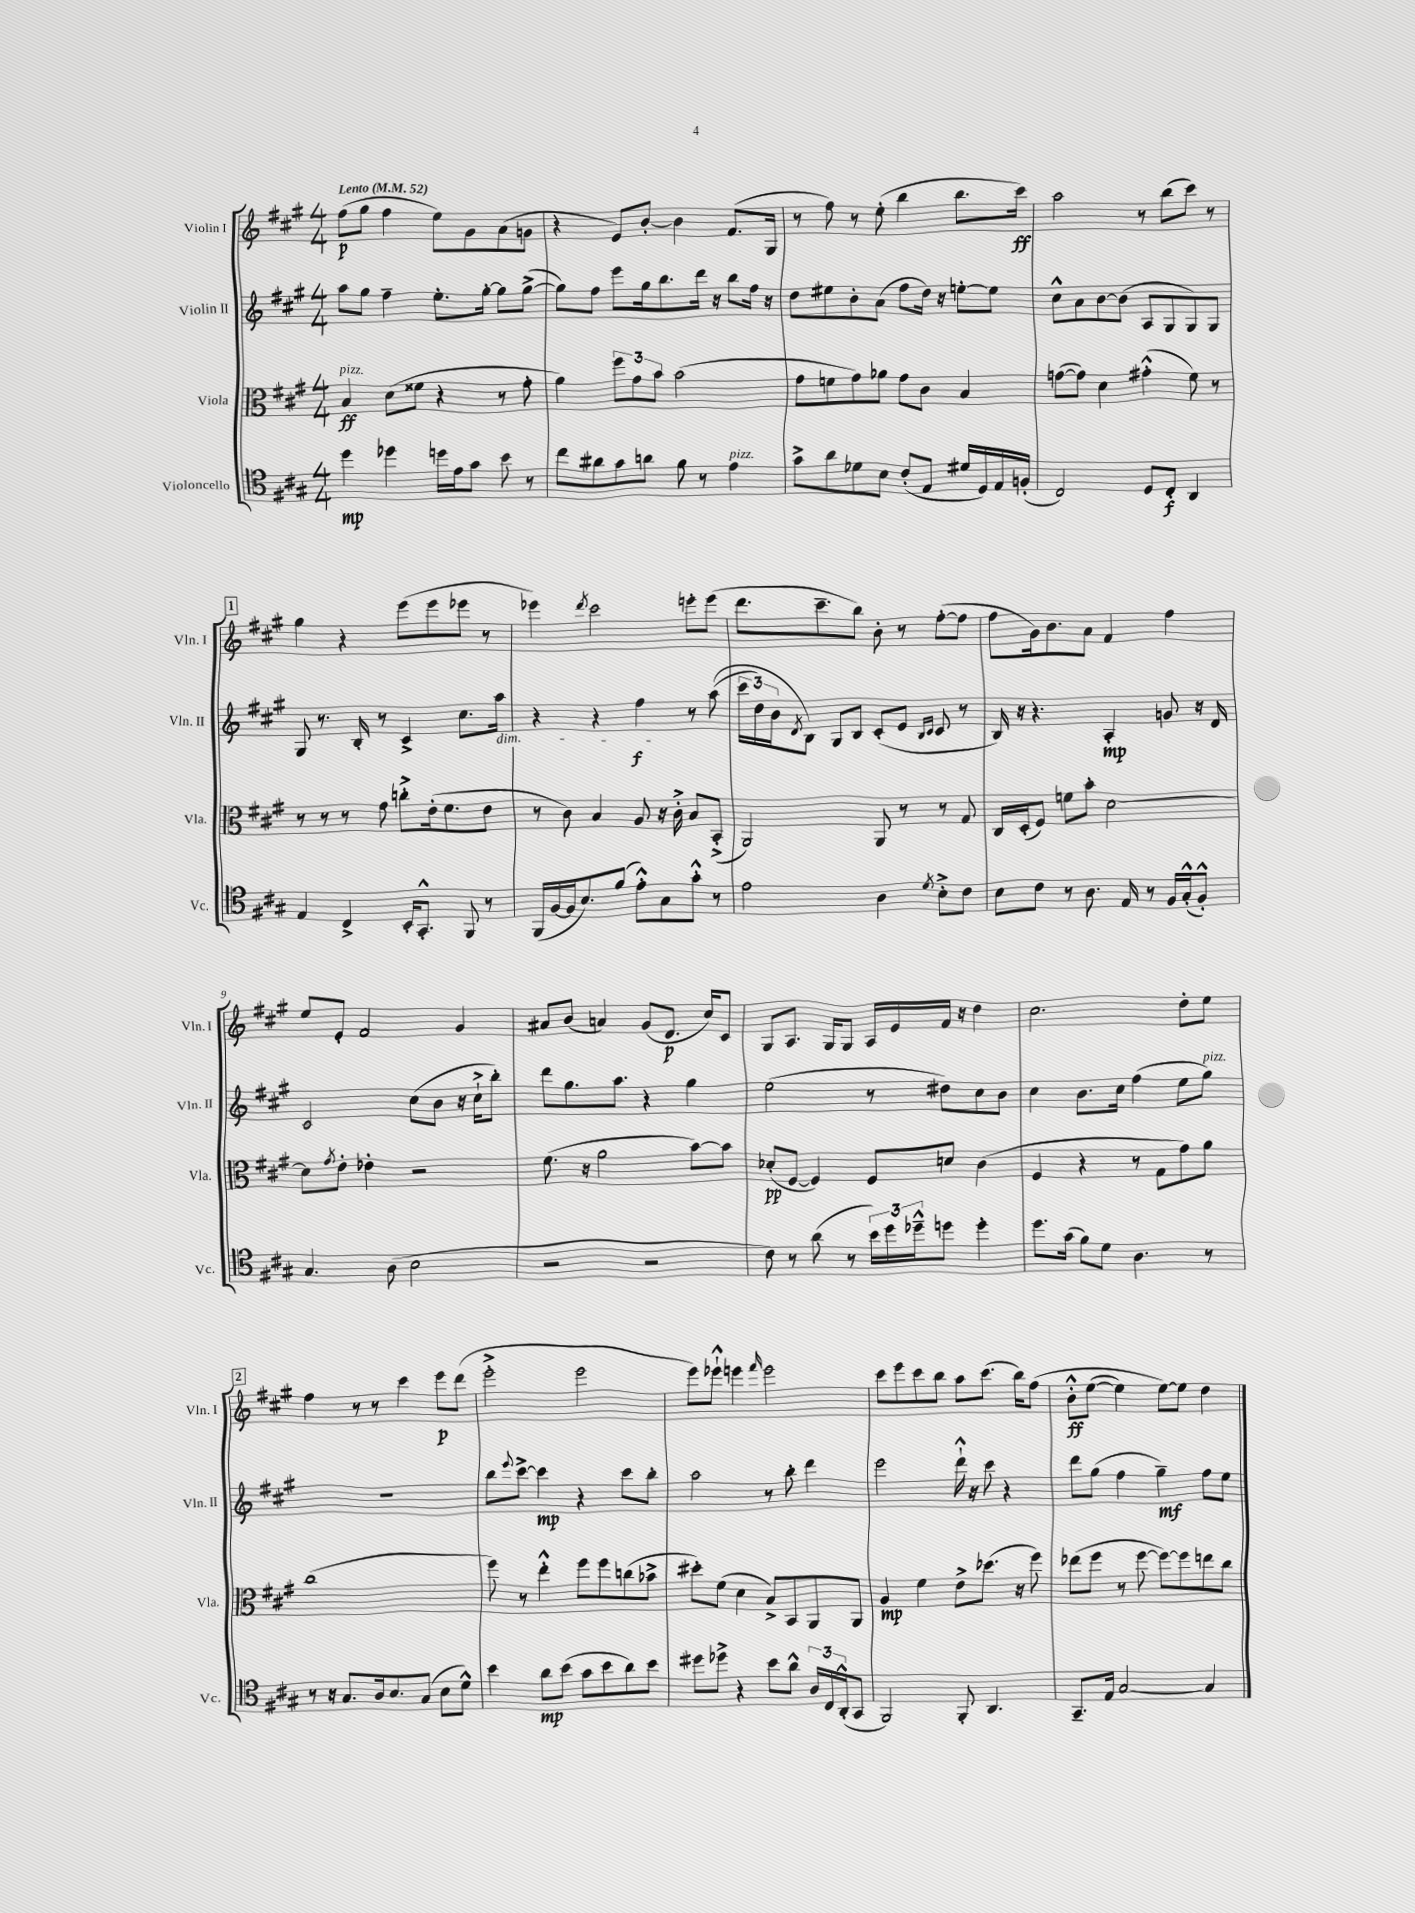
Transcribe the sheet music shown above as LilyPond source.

<<
\new StaffGroup <<
\new Staff = "s0" \with { instrumentName = "Violin I" shortInstrumentName = "Vln. I" } {
    \clef treble \key a \major \numericTimeSignature \time 4/4 \tempo "Lento" 4 = 52
    fis''8\p( gis''8 fis''4 e''8) gis'8 a'8( g'8 |
    r4 e'8) b'8~-. b'4 fis'8.( gis16 |
    r8 fis''8) r8 e''8-.( b''4 b''8. cis'''16\ff) |
    a''2 r8 b''8( cis'''8) r8 |
    \mark \markup { \box "1" } gis''4 r4 e'''8( e'''8 ees'''8 r8 |
    ees'''4) \acciaccatura { d'''8 } cis'''2 e'''8-. e'''8( |
    d'''8. cis'''8.-- b''8) b'8-. r8 fis''8~-.( fis''8 |
    fis''8 gis'16) b'8. a'8 fis'4 fis''4 |
    e''8 e'8-. fis'2 gis'4 |
    ais'8 b'8( a'4) gis'8( d'8.\p cis''16) cis'8 |
    gis8 a8. gis16 gis8 a16 e'16 fis'16 r16 d''4 |
    cis''2. d''8-. e''8 |
    \mark \markup { \box "2" } fis''4 r8 r8 cis'''4 e'''8\p d'''8( |
    e'''2-.-> e'''2 |
    e'''8) ees'''8-!-^ e'''4 \grace { fis'''16 } e'''2 |
    cis'''8 e'''8 cis'''8 b''8 a''8 cis'''8.( b''16) fis''8\( |
    b'8-.-^\ff e''8~( e''4) e''8~\) e''8 d''4 \bar "|." |
}
\new Staff = "s1" \with { instrumentName = "Violin II" shortInstrumentName = "Vln. II" } {
    \clef treble \key a \major \numericTimeSignature \time 4/4
    a''8 gis''8 fis''4-- e''8.-. gis''16~-. gis''8 gis''8~->( |
    gis''8) fis''8 e'''8 gis''16 b''8. d'''16 r16 b''8 fis''16 r16 |
    d''8 eis''8 b'8-. a'8( fis''8 d''16) r16 e''8~-. e''8 |
    cis''8-^ a'8 b'8~ b'8( a8 gis8 gis8) gis8 |
    \mark \markup { \box "1" } gis8 r8. b16-. r8 cis'4-> cis''8. a''16\dim |
    r4 r4 fis''4\f\! r8 a''8(\( |
    \tuplet 3/2 { cis'''16 d''16) b'16 } \acciaccatura { d'8 } b8\) gis8 b8 cis'8-.( e'8 \grace { b16 cis'16 } cis'8 r8 |
    b16) r16 r4. a4-.\mp g'8 r16 d'16 |
    cis'2 cis''8( b'8 r16 cis''16-!-> b''8-.) |
    d'''8 gis''8. a''8. r4 gis''4 |
    e''2( r8 dis''8) cis''8 b'8 |
    cis''4 b'8. cis''16 fis''4( e''8 gis''8^\markup { \italic "pizz." }) |
    \mark \markup { \box "2" } R1 |
    b''8 \appoggiatura { e'''8 } cis'''8~-> cis'''4\mp r4 cis'''8 b''8-. |
    a''2 r8 b''8-. d'''4 |
    e'''2 d'''16-!-^ r16 cis'''8 r4 |
    d'''8 gis''8( fis''4 gis''4--\mf) fis''8 e''8 \bar "|." |
}
\new Staff = "s2" \with { instrumentName = "Viola" shortInstrumentName = "Vla." } {
    \clef alto \key a \major \numericTimeSignature \time 4/4
    b4\ff^\markup { \italic "pizz." } d'8( fisis'8 r4 r8 gis'8-. |
    a'4) \tuplet 3/2 { fis''8 gis'8 b'8 } b'2( |
    gis'8 f'8 gis'8) aes'8 gis'8 cis'8 b4 |
    g'8~( g'8) d'4 gis'4-.-^( fis'8) r8 |
    \mark \markup { \box "1" } r8 r8 r8 gis'8 c''8-.-> e'16-.( fis'8. e'8 |
    r8 cis'8) b4 a8 r16 cis'16-.-> b8 b,8-.->( |
    a,2) a,8 r8 r8 gis8 |
    cis16 d16-.( fis8) f'8 b'8-. d'2~ |
    d'8 \acciaccatura { gis'8 } e'8-. ees'4-. r2 |
    fis'8.( r16 a'2 b'8~) b'8 |
    des'8-.\pp( fis8~ fis4) fis8 d'8 cis'4( |
    fis4 r4 r8 gis8 gis'8) a'8 |
    \mark \markup { \box "2" } cis''1( |
    fis''8) r8 e''4-.-^ fis''8 fis''8 c''8( bes'8-> |
    dis''8-.) fis'8( d'4 b8->) b,8 a,8 a,8 |
    a4\mp fis'4 e'8-> des''8.( r16 fis''8) |
    ees''8( fis''8 r8 fis''8~ fis''8~) fis''8 e''8 cis''8 \bar "|." |
}
\new Staff = "s3" \with { instrumentName = "Violoncello" shortInstrumentName = "Vc." } {
    \clef tenor \key a \major \numericTimeSignature \time 4/4
    d''4\mp des''4 d''16 e'16 gis'8 b'8 r8 |
    cis''8 ais'8 gis'8 a'8 fis'8 r8 e'4^\markup { \italic "pizz." } |
    gis'8-> a'8 des'8 b8 cis'8-.( e8 dis'16 d16) e16 f16-.( |
    cis2) d8 cis8-.\f a,4 |
    \mark \markup { \box "1" } e4 cis4-> b,16-. gis,8.-.-^ fis,8 r8 |
    fis,16( fis16~ fis16 b8.) fis'8( e'8-.-^) gis8 gis'8-.-^ r8 |
    e'2 a4 \acciaccatura { d'8 } b8-.-> cis'8 |
    b8 cis'8 r8 a8. e16 r8 fis16 gis16-.-^( fis8-.-^) |
    gis4. a8( b2 |
    r2 r2 |
    cis'8) r8 a'8( r8 \tuplet 3/2 { b'16) d''16 des''16---^ } d''8 d''4-. |
    d''8. gis'16( fis'8) d'8 a4. r8 |
    \mark \markup { \box "2" } r8 r16 gis8. a16 b8. gis8( b8 d'8-^) |
    b'4 a'8\mp b'8( gis'8 b'8 a'8) b'8 |
    dis''8 des''8-> r4 b'8 a'8-^ \tuplet 3/2 { a16 cis16 a,16-.-^( } gis,8 |
    fis,2) fis,8-. a,4. |
    gis,8.-- e16 gis2~ gis4 \bar "|." |
}
>>
>>
